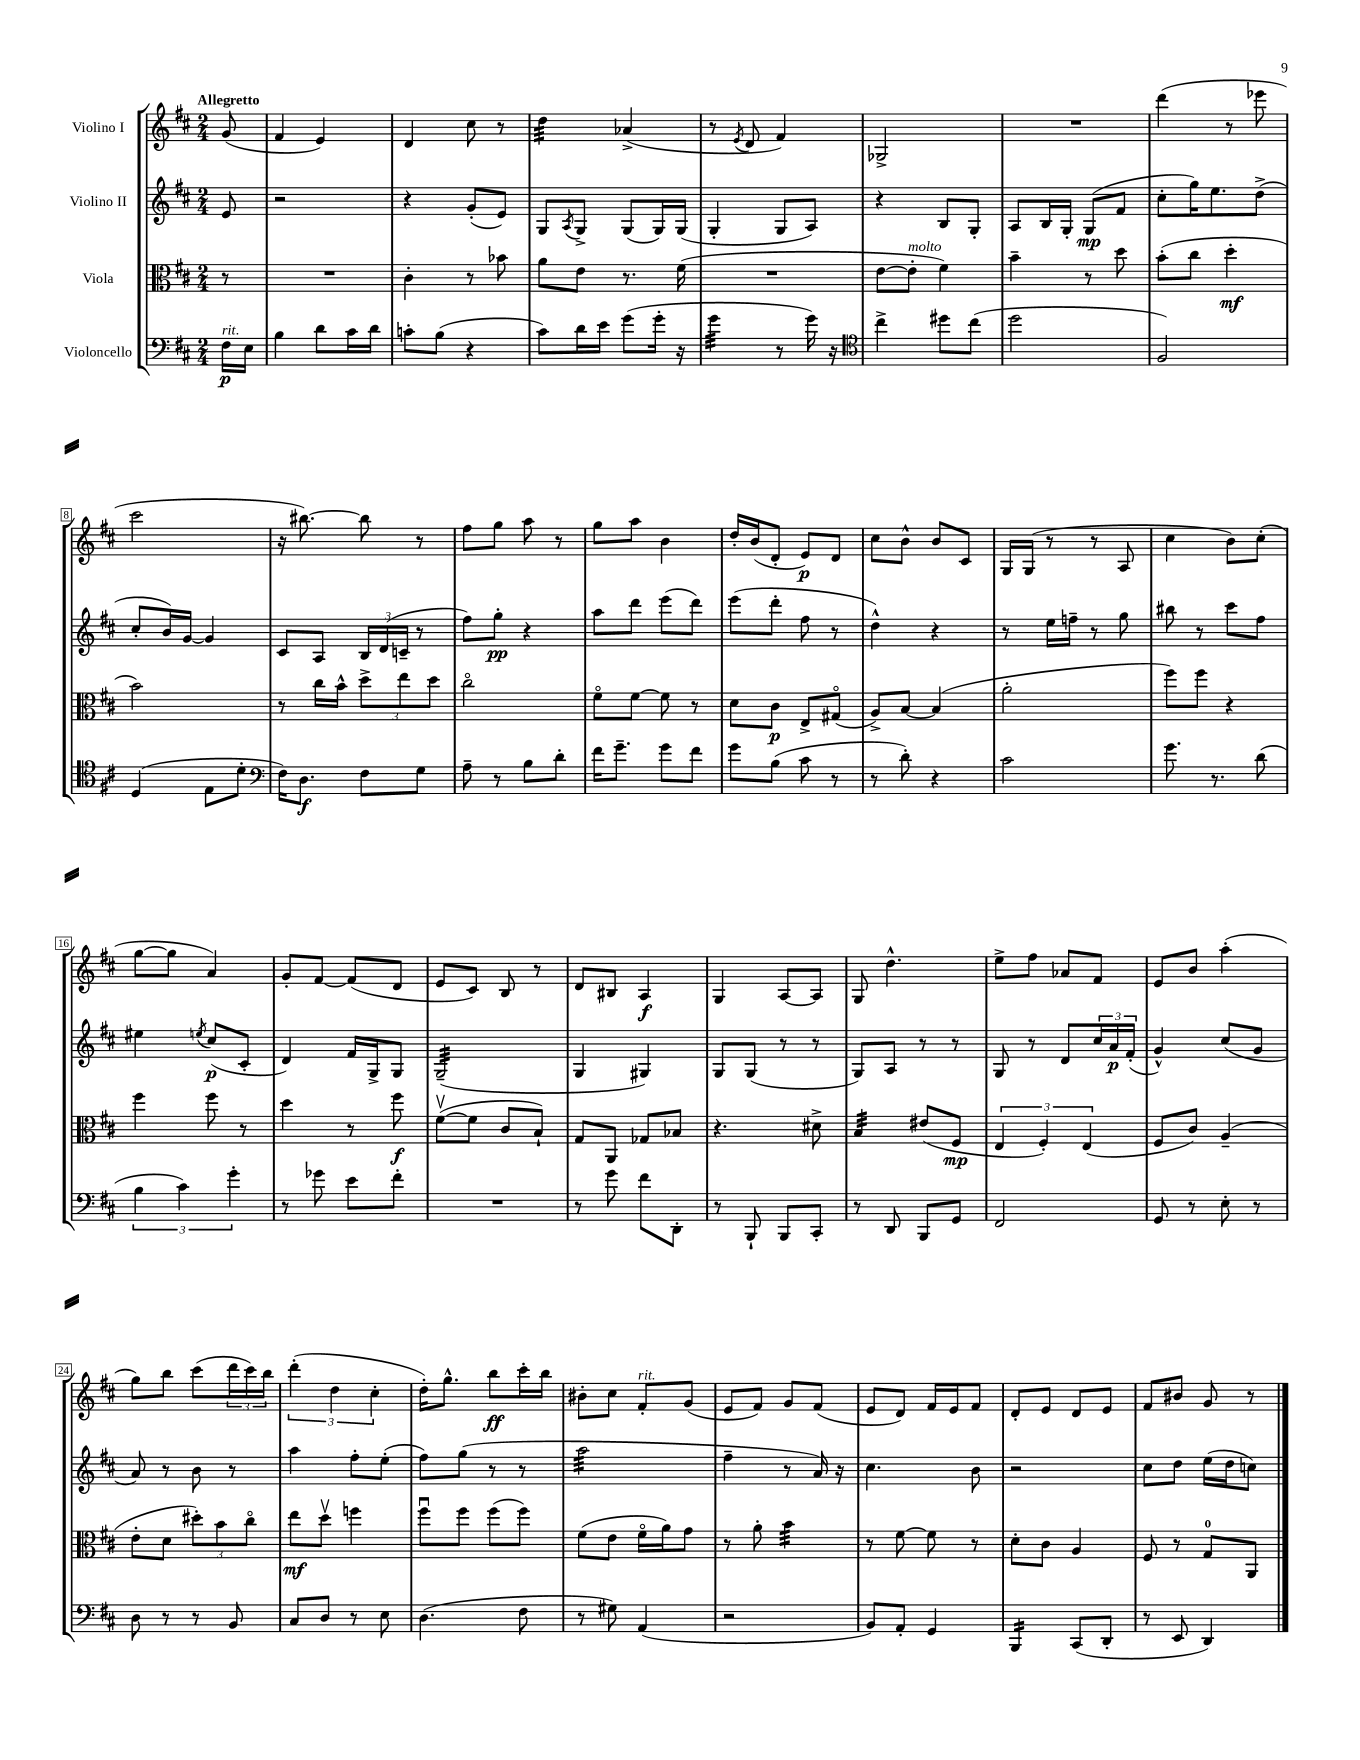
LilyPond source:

<<
\new StaffGroup <<
\new Staff = "s0" \with { instrumentName = "Violino I" } {
    \clef treble \key d \major \numericTimeSignature \time 2/4 \partial 8 \tempo "Allegretto"
    g'8( |
    fis'4 e'4) |
    d'4 cis''8 r8 |
    d''4:32 aes'4->( |
    r8 \acciaccatura { e'8 } d'8 fis'4) |
    ges2-> |
    R2 |
    d'''4( r8 ees'''8 |
    cis'''2 |
    r16 bis''8.~) bis''8 r8 |
    fis''8 g''8 a''8 r8 |
    g''8 a''8 b'4 |
    d''16-. b'16( d'8-. e'8\p) d'8 |
    cis''8 b'8-^ b'8 cis'8 |
    g16 g16( r8 r8 a8 |
    cis''4 b'8) cis''8-.( |
    g''8~ g''8 a'4) |
    g'8-. fis'8~ fis'8( d'8 |
    e'8 cis'8) b8 r8 |
    d'8 bis8 a4\f |
    g4 a8~ a8 |
    g8 d''4.-^ |
    e''8-> fis''8 aes'8 fis'8 |
    e'8 b'8 a''4-.( |
    g''8) b''8 cis'''8( \tuplet 3/2 { d'''16 cis'''16) b''16 } |
    \tuplet 3/2 { d'''4-.( d''4 cis''4-. } |
    d''16-.) g''8.-^ b''8\ff cis'''16-. b''16 |
    bis'8-. cis''8 fis'8-.^\markup { \italic "rit." } g'8( |
    e'8 fis'8) g'8 fis'8( |
    e'8 d'8) fis'16 e'16 fis'8 |
    d'8-. e'8 d'8 e'8 |
    fis'8 bis'8 g'8 r8 \bar "|." |
}
\new Staff = "s1" \with { instrumentName = "Violino II" } {
    \clef treble \key d \major \numericTimeSignature \time 2/4 \partial 8
    e'8 |
    r2 |
    r4 g'8-.( e'8) |
    g8 \acciaccatura { a8 } g8-> g8( g16) g16( |
    g4-. g8 a8) |
    r4 b8 g8-. |
    a8 b16 g16-. g8\mp( fis'8 |
    cis''8-. g''16) e''8. d''8->( |
    cis''8-. b'16) g'16~ g'4 |
    cis'8 a8 \tuplet 3/2 { b16 d'16( c'16-- } r8 |
    fis''8) g''8-.\pp r4 |
    a''8 d'''8 e'''8( d'''8) |
    e'''8( d'''8-. fis''8 r8 |
    d''4-^) r4 |
    r8 e''16 f''16-- r8 g''8 |
    bis''8 r8 cis'''8 fis''8 |
    eis''4 \acciaccatura { e''8 } cis''8\p( cis'8-. |
    d'4) fis'16 g16-> g8 |
    g2:32--( |
    g4 gis4) |
    g8 g8( r8 r8 |
    g8) a8 r8 r8 |
    g8 r8 d'8 \tuplet 3/2 { cis''16 a'16\p fis'16-.( } |
    g'4-^) cis''8( g'8 |
    a'8) r8 b'8 r8 |
    a''4 fis''8-. e''8-.( |
    fis''8) g''8( r8 r8 |
    a''2:32 |
    fis''4-- r8 a'16) r16 |
    cis''4. b'8 |
    r2 |
    cis''8 d''8 e''16( d''16 c''8) \bar "|." |
}
\new Staff = "s2" \with { instrumentName = "Viola" } {
    \clef alto \key d \major \numericTimeSignature \time 2/4 \partial 8
    r8 |
    R2 |
    cis'4-. r8 bes'8 |
    a'8 e'8 r8. fis'16( |
    R2 |
    e'8~ e'8-.^\markup { \italic "molto" } fis'4) |
    b'4-- r8 d''8 |
    b'8-.( cis''8 d''4-.\mf |
    b'2) |
    r8 cis''16 b'16-^ \tuplet 3/2 { d''8-> e''8 d''8 } |
    cis''2\flageolet |
    fis'8\flageolet fis'8~ fis'8 r8 |
    d'8 cis'8\p e8-> gis8\flageolet( |
    a8->) b8~ b4( |
    a'2-. |
    fis''8) fis''8 r4 |
    fis''4 fis''8 r8 |
    d''4 r8 fis''8\f |
    fis'8~\upbow( fis'8 cis'8 b8-!) |
    g8 a,8 ges8 bes8 |
    r4. dis'8-> |
    b4:32 eis'8( fis8\mp |
    \tuplet 3/2 { e4 fis4-.) e4( } |
    fis8 cis'8) a4--( |
    e'8-. d'8 \tuplet 3/2 { dis''8-.) b'8 cis''8\flageolet } |
    e''8\mf d''8\upbow f''4 |
    fis''8\downbow fis''8 fis''8( fis''8) |
    fis'8( e'8 fis'16\flageolet a'16) g'8 |
    r8 a'8-. b'4:32 |
    r8 fis'8~ fis'8 r8 |
    d'8-. cis'8 a4 |
    fis8 r8 g8-0 a,8 \bar "|." |
}
\new Staff = "s3" \with { instrumentName = "Violoncello" } {
    \clef bass \key d \major \numericTimeSignature \time 2/4 \partial 8
    fis16\p^\markup { \italic "rit." } e16 |
    b4 d'8 cis'16 d'16 |
    c'8-. b8( r4 |
    cis'8) d'16 e'16 g'8( g'16-. r16 |
    g'4:32 r8 g'16) r16 |
    \clef tenor cis''4-> dis''8 cis''8( |
    d''2 |
    fis2) |
    d4( e8 d'8-. |
    \clef bass fis16) d8.\f fis8 g8 |
    a8-- r8 b8 d'8-. |
    fis'16 g'8.-- g'8 fis'8 |
    g'8 b8( cis'8 r8 |
    r8 d'8-.) r4 |
    cis'2 |
    g'8. r8. d'8( |
    \tuplet 3/2 { b4 cis'4) g'4-. } |
    r8 ges'8 e'8 fis'8-. |
    R2 |
    r8 g'8 fis'8 d,8-. |
    r8 b,,8-! b,,8 cis,8-. |
    r8 d,8 b,,8 g,8 |
    fis,2 |
    g,8 r8 e8-. r8 |
    d8 r8 r8 b,8 |
    cis8 d8 r8 e8 |
    d4.( fis8 |
    r8 gis8) a,4( |
    r2 |
    b,8) a,8-. g,4 |
    b,,4:16 cis,8( d,8-. |
    r8 e,8 d,4) \bar "|." |
}
>>
>>
\layout { \context { \Score \override BarNumber.stencil = #(make-stencil-boxer 0.1 0.3 ly:text-interface::print) } }
